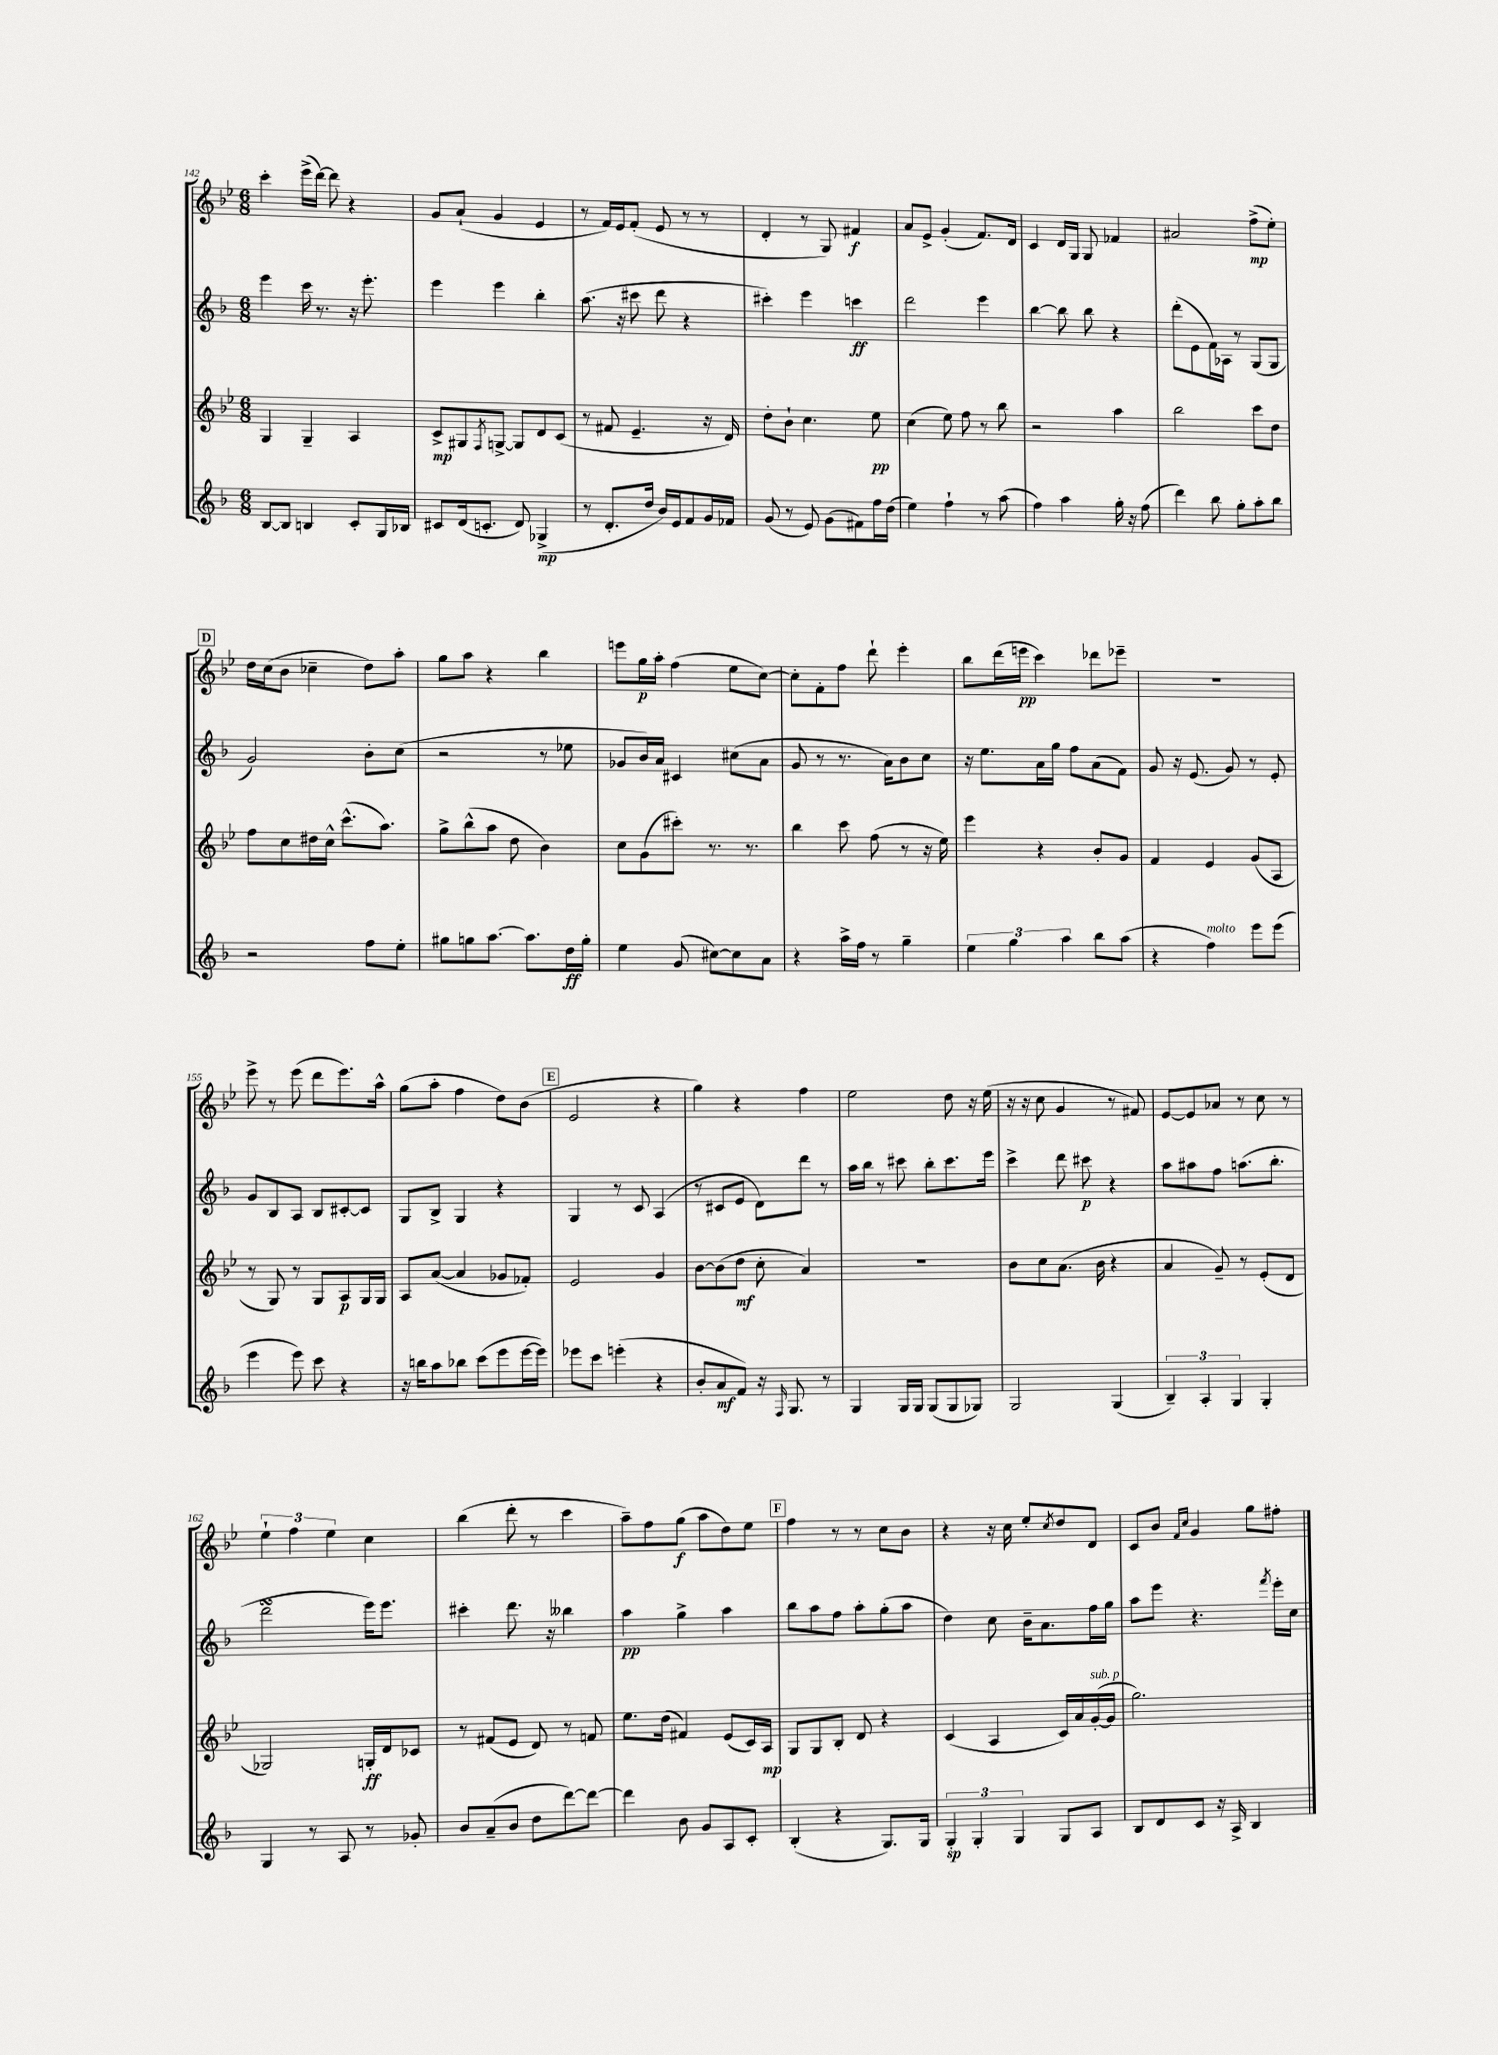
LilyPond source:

<<
\new StaffGroup <<
\new Staff = "s0" {
    \clef treble \key bes \major \numericTimeSignature \time 6/8
    c'''4-. ees'''16->( d'''16~) d'''8 r4 |
    g'8 a'8-!( g'4 ees'4 |
    r8 f'16) ees'16 f'8-.( ees'8 r8 r8 |
    d'4-. r8 g8) fis'4\f |
    a'8 ees'8-> g'4-.( f'8.) d'16 |
    c'4 d'16 g16 g8 fes'4 |
    ais'2 f''8->\mp( ees''8-.) |
    \mark \markup { \box "D" } d''16 c''16( bes'8 ces''4-- d''8) a''8-. |
    g''8 a''8 r4 bes''4 |
    e'''8 g''16\p a''16-. f''4( ees''8 c''8~) |
    c''8-. f'8-. f''8 d'''8-! ees'''4-. |
    bes''8 d'''16( e'''16\pp c'''4) des'''8 ees'''8-- |
    R2. |
    ees'''8-> r8 ees'''8( d'''8 ees'''8.) a''16-^ |
    g''8( a''8-. f''4 d''8) bes'8( |
    \mark \markup { \box "E" } ees'2 r4 |
    g''4) r4 f''4 |
    ees''2 d''8 r16 ees''16( |
    r16 r16 c''8 g'4 r8 fis'8) |
    ees'8~ ees'8 aes'8 r8 c''8 r8 |
    \tuplet 3/2 { ees''4-! f''4 ees''4 } c''4 |
    bes''4( d'''8-. r8 c'''4 |
    a''8--) f''8 g''8\f( a''8 d''8) ees''8 |
    \mark \markup { \box "F" } f''4 r8 r8 c''8 bes'8 |
    r4 r16 c''16 ees''8-. \acciaccatura { c''8 } d''8 d'8 |
    c'8 bes'8 \grace { f'16 c''16 } g'4 g''8 fis''8-. \bar "|." |
}
\new Staff = "s1" {
    \clef treble \key f \major \numericTimeSignature \time 6/8
    e'''4 c'''16 r8. r16 e'''8.-. |
    e'''4 e'''4 bes''4-. |
    a''8.( r16 cis'''8 d'''8 r4 |
    cis'''4-.) e'''4 c'''4\ff |
    d'''2 e'''4 |
    bes''4~ bes''8 bes''8 r4 |
    d'''8-.( e'8 f'16) aes16 r8 g8( g8 |
    \mark \markup { \box "D" } g'2) bes'8-. c''8( |
    r2 r8 ees''8 |
    ges'8 bes'16) a'16 cis'4 cis''8( a'8 |
    g'8 r8 r8. a'16) bes'8 c''8 |
    r16 e''8. a'16 g''16 f''8 a'8( f'8) |
    g'8 r16 e'8.( g'8) r8 e'8-. |
    g'8 bes8 a8 bes8 cis'8~-. cis'8 |
    g8 bes8-> g4 r4 |
    \mark \markup { \box "E" } g4 r8 c'8 a4( |
    r8 cis'8 e'8 d'8) d'''8 r8 |
    a''16 bes''16 r8 cis'''8 bes''8-. cis'''8. e'''16 |
    c'''4-> d'''8 cis'''8\p r4 |
    a''8 ais''8 f''8 a''8.( bes''8.-. |
    d'''2\turn e'''16) e'''8. |
    cis'''4-. d'''8. r16 beses''4 |
    a''4\pp g''4-> a''4 |
    \mark \markup { \box "F" } bes''8 a''8 f''8 a''8-. g''8-.( a''8 |
    d''4) c''8 bes'16-- a'8. f''16 g''16 |
    a''8 e'''8 r4. \acciaccatura { f'''8 } e'''16-. c''16 \bar "|." |
}
\new Staff = "s2" {
    \clef treble \key bes \major \numericTimeSignature \time 6/8
    g4 g4-- a4 |
    c'8->\mp gis8 \acciaccatura { f8 } g8~-> g8 d'8 c'8( |
    r8 fis'8 ees'4.-- r16 d'16) |
    d''8-. bes'8-! c''4. ees''8\pp |
    c''4( ees''8) f''8 r8 bes''8 |
    r2 a''4 |
    bes''2 c'''8 d''8 |
    \mark \markup { \box "D" } f''8 c''8 dis''16 c''16-^ c'''8.-^( a''8.) |
    g''8-> bes''8-^( a''8 d''8 bes'4) |
    c''8 g'8( cis'''8-.) r8. r8. |
    bes''4 c'''8 f''8( r8 r16 ees''16) |
    ees'''4 r4 bes'8-. g'8 |
    f'4 ees'4 g'8( a8 |
    r8 g8) r8 g8 a8\p g16 g16 |
    a8 a'8~( a'4 ges'8 fes'8-.) |
    \mark \markup { \box "E" } ees'2 g'4 |
    bes'8~ bes'8( d''8\mf c''8-. a'4) |
    R2. |
    bes'8 c''8 a'8.( bes'16 r4 |
    a'4 g'8--) r8 ees'8-.( d'8 |
    ges2) g16-.\ff d'16 ces'8 |
    r8 fis'8( ees'8 d'8) r8 f'8 |
    ees''8. d''16( fis'4) ees'8( c'16) a16\mp |
    \mark \markup { \box "F" } g8 g8 bes8-. d'8 r4 |
    c'4( a4 c'16) a'16 g'16~-.^\markup { \italic "sub. p" }( g'16 |
    g''2.) \bar "|." |
}
\new Staff = "s3" {
    \clef treble \key f \major \numericTimeSignature \time 6/8
    bes8~ bes8 b4 c'8-. g16 bes16 |
    cis'8 d'16( c'8.-. d'8) ges4->\mp( |
    r8 d'8.-. d''16 bes'16) e'16 f'8 g'16 fes'16 |
    g'8( r8 e'8) g'8( fis'8) f''16 d''16( |
    e''4) f''4-! r8 a''8( |
    f''4) a''4 g''16-. r16 f''8( |
    d'''4) bes''8 g''8-. a''8-. bes''8 |
    \mark \markup { \box "D" } r2 f''8 e''8-. |
    gis''8 g''8 a''8.~ a''8. d''16\ff g''16-. |
    e''4 g'8( cis''8~) cis''8 a'8 |
    r4 a''16-> f''16 r8 g''4-- |
    \tuplet 3/2 { e''4 g''4 a''4 } bes''8 a''8( |
    r4 f''4^\markup { \italic "molto" }) e'''8 e'''8( |
    e'''4 e'''8) c'''8 r4 |
    r16 b''16 a''8 bes''8 c'''8( e'''8 e'''16~ e'''16) |
    \mark \markup { \box "E" } ees'''8 c'''8 e'''4-.( r4 |
    bes'8-. a'8\mf f'8) r16 \grace { f16 } g8. r8 |
    g4 g16 g16 g8( g8 ges8) |
    g2 g4( |
    \tuplet 3/2 { bes4--) a4-. g4 } g4-. |
    g4 r8 a8 r8 ges'8-. |
    bes'8 a'8--( bes'8 d''8 d'''8~) d'''8~ |
    d'''4 bes'8 g'8 a8 c'8-. |
    \mark \markup { \box "F" } bes4-.( r4 g8.) g16 |
    \tuplet 3/2 { g4-.\sp g4-. g4 } g8 a8 |
    bes8 d'8 c'8 r16 a16-> bes4 \bar "|." |
}
>>
>>
\layout { \context { \Score currentBarNumber = #142 } }
